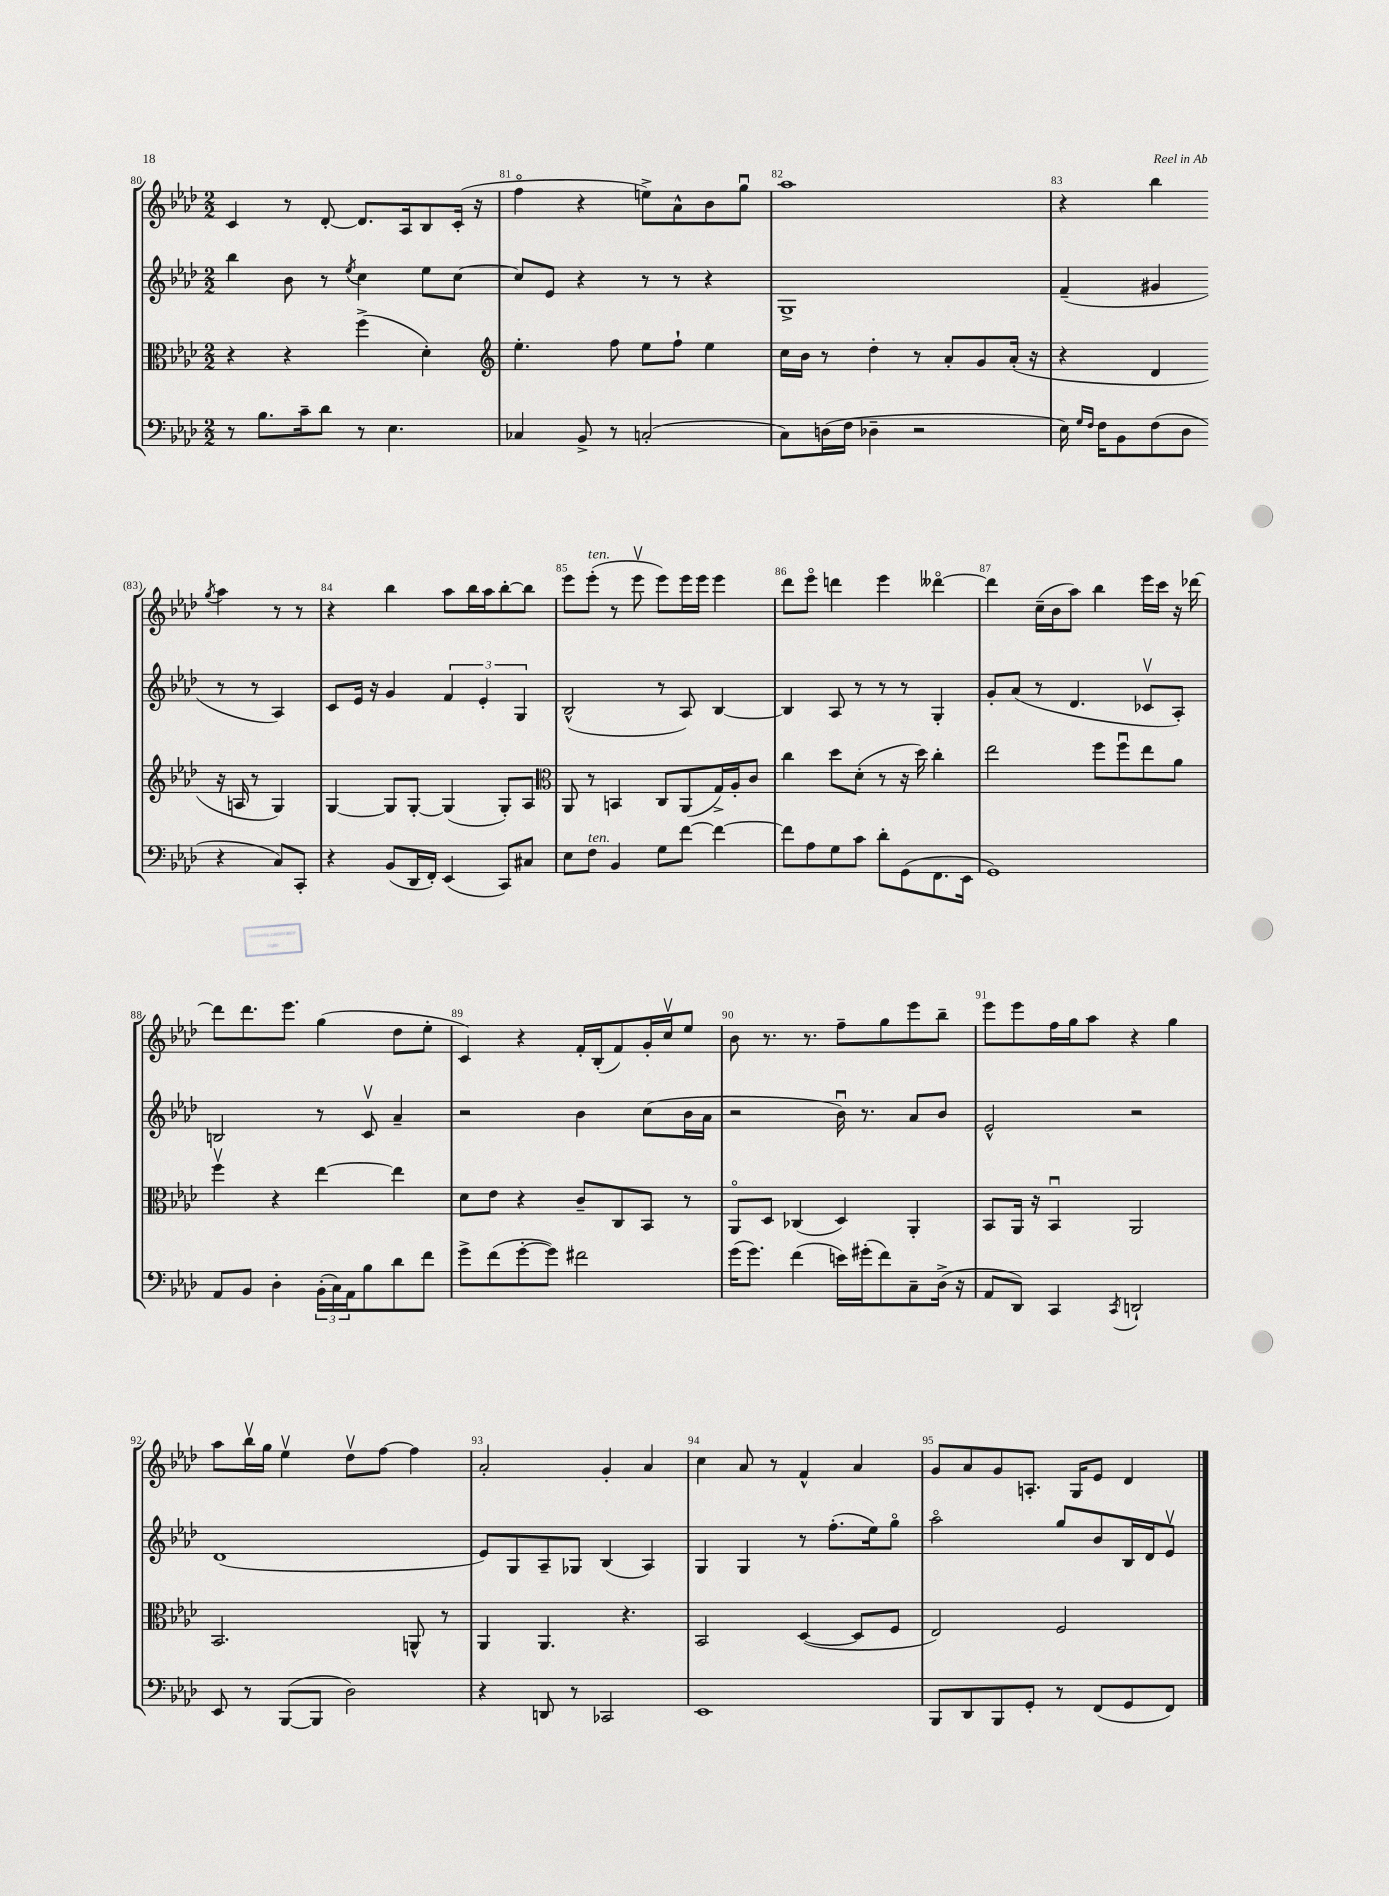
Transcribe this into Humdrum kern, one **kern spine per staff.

**kern	**kern	**kern	**kern
*part4	*part3	*part2	*part1
*staff4	*staff3	*staff2	*staff1
*clefF4	*clefC3	*clefG2	*clefG2
*k[b-e-a-d-]	*k[b-e-a-d-]	*k[b-e-a-d-]	*k[b-e-a-d-]
*M2/2	*M2/2	*M2/2	*M2/2
=80	=80	=80	=80
8r	4r	4bb-\	4c/
8.B-\L	.	.	.
.	4r	8b-\	8r
16c~\k	.	.	.
8d-\J	.	8r	[8d-'/
.	.	8qee-/	.
8r	(4ff^\	4cc\	8.d-/L]
4.E-\	.	.	.
.	.	.	16A-/k
.	4d-'\)	8ee-\L	8B-/
.	.	[8cc\J	(16c'/Jk
.	.	.	16r
=81	=81	=81	=81
*	*clefG2	*	*
4C-X/	4.ee-'\	8cc/L]	4ff\
.	.	8e-/J	.
8BB-^/	.	4r	4r
8r	8ff\	.	.
(2Cn'/	8ee-\L	8r	8een^\L)
.	8ff`\J	8r	8a-^^\
.	4ee-\	4r	8b-\
.	.	.	8ggu\J
=82	=82	=82	=82
8C\L)	16cc\LL	1G^	1aa-
.	16b-\JJ	.	.
(16Dn\L	8r	.	.
16F\JJ	.	.	.
4D-X~\	4dd-'\	.	.
2r	8r	.	.
.	8a-'/L	.	.
.	8g/	.	.
.	(16a-'/Jk	.	.
.	16r	.	.
=83	=83	=83	=83
16E-\)	4r	(4f~/	4r
16qqG/LL	.	.	.
16qqF/JJ	.	.	.
16F\KL	.	.	.
8BB-\	.	.	.
(8F\	4d-/	4g#X/	4bb-\
8D-\J	.	.	.
.	.	.	8qgg/
4r	16r	8r	4aa-\
.	16An/	.	.
.	8r	8r	.
8C/L)	4G/)	4A-/)	8r
8CC'/J	.	.	8r
!!LO:LB:g=z
=84	=84	=84	=84
4r	[4G/	8c/L	4r
.	.	16e-/Jk	.
.	.	16r	.
(8BB-/L	8G/L]	4g/	4bb-\
16DD-/L	[8G'/J	.	.
16FF'/JJ)	.	.	.
(4EE-/	(4G/]	6f/	8aa-\L
.	.	.	16bb-\L
.	.	6e-'/	.
.	.	.	16aa-\J
8CC/L)	8G'/L)	.	[8bb-'\
.	.	6G/	.
8C#X/J	8A-/J	.	8bb-\J]
=85	=85	=85	=85
*	*clefC3	*	*
8E-\L	8AA-/	(2B-^^/	8eee-\L
!	!	!	!LO:TX:a:i:t=ten.
!LO:TX:a:i:t=ten.	!	!	!
8F\J	8r	.	(8eee-'\J
4BB-/	4BBn/	.	8r
.	.	.	8eee-v\
8G\L	8C/L	8r	8eee-\L)
[8f\J	(8AA-/	8A-/)	16eee-\L
.	.	.	16eee-\JJ
4f\_	16G^/L)	[4B-/	4eee-\
.	16A-'/J	.	.
.	8c/J	.	.
=86	=86	=86	=86
8f\L]	4cc\	4B-/]	8ddd-\L
8A-\	.	.	8eee-\J
8G\	8dd-\L	8A-/	4dddn\
8c\J	(8d-'\J	8r	.
8d-'\L	8r	8r	4eee-\
(8GG\	16r	8r	.
.	16dd-\)	.	.
8.FF\	4cc'\	4G'/	[4ddd--X\
16EE-\Jk	.	.	.
=87	=87	=87	=87
1GG)	2ee-\	8g'/L	4ddd--\]
.	.	(8a-/J	.
.	.	8r	(16cc~\LL
.	.	.	16b-\J
.	.	4.d-/	8aa-\J)
.	8ff\L	.	4bb-\
.	8ffu\	.	.
.	8ee-\	8c-Xv/L	16eee-\LL
.	.	.	16ccc\JJ
.	8a-\J	8A-'/J)	16r
.	.	.	[16ddd-X\
!!LO:LB:g=z
=88	=88	=88	=88
8AA-/L	4ffv\	2Bn/	8ddd-\L]
8BB-/J	.	.	8.ddd-\
4D-'\	4r	.	.
.	.	.	8.eee-\J
(24BB-'\LL	[4ee-\	8r	(4gg\
24C\)	.	.	.
24AA-\J	.	.	.
8B-\	.	8cv/	.
8d-\	4ee-\]	4a-~/	8dd-\L
8f\J	.	.	8ee-'\J
=89	=89	=89	=89
8g^\L	8d-\L	2r	4c/)
(8f\	8e-\J	.	.
[8g'\	4r	.	4r
8g\J])	.	.	.
2f#X\	8c~/L	4b-\	16f'/LL
.	.	.	(16B-'/J
.	8C/	.	8f/)
.	8BB-/J	(8cc\L	16g'/L
.	.	.	16ccv/J
.	8r	16b-\L	8ee-/J
.	.	16a-\JJ	.
=90	=90	=90	=90
(16g\KL	8AA-/L	2r	8b-\
8.g\J)	.	.	.
.	8D-/J	.	8.r
(4f\	(4C-X/	.	.
.	.	.	8.r
16en\LL)	4D-/)	16b-u\)	8ff~\L
(16g#X'\J	.	8.r	.
8f\)	.	.	8gg\
8C~\	4AA-'/	8a-/L	8eee-\
(16D-^\Jk	.	8b-/J	8bb-~\J
16r	.	.	.
=91	=91	=91	=91
8AA-/L	8BB-/L	2e-^^/	8eee-\L
8DD-/J)	16AA-/Jk	.	8eee-\
.	16r	.	.
4CC/	4BB-u/	.	16ff\L
.	.	.	16gg\J
.	.	.	8aa-\J
8qCC/	.	.	.
2DDn`/	2AA-/	2r	4r
.	.	.	4gg\
!!LO:LB:g=z
=92	=92	=92	=92
8EE-/	2.BB-/	(1d-	8aa-\L
8r	.	.	16bb-v\L
.	.	.	16gg\JJ
([8BBB-/L	.	.	4ee-v\
8BBB-/J]	.	.	.
2D-\)	.	.	8dd-v\L
.	.	.	[8ff\J
.	8AAn^^/	.	4ff\]
.	8r	.	.
=93	=93	=93	=93
4r	4AA-/	8e-/L)	2a-'/
.	.	8G/	.
8DDn/	4.AA-/	8A-~/	.
8r	.	8G-X/J	.
2CC-X/	.	(4B-/	4g'/
.	4.r	.	.
.	.	4A-/)	4a-/
=94	=94	=94	=94
1EE-	2BB-/	4G/	4cc\
.	.	4G/	8a-/
.	.	.	8r
.	([4D-/	8r	4f^^/
.	.	(8.ff'\L	.
.	8D-/L]	.	4a-/
.	.	16ee-\k)	.
.	8F/J	8gg\J	.
=95	=95	=95	=95
8BBB-/L	2E-/)	2aa-\	8g/L
8DD-/	.	.	8a-/
8BBB-/	.	.	8g/
8GG'/J	.	.	8.An'/J
8r	2F/	8gg/L	.
.	.	.	16G/KL
(8FF/L	.	8b-/	8e-/J
8GG/	.	16B-/L	4d-/
.	.	16d-/J	.
8FF/J)	.	8e-v/J	.
==	==	==	==
*-	*-	*-	*-
